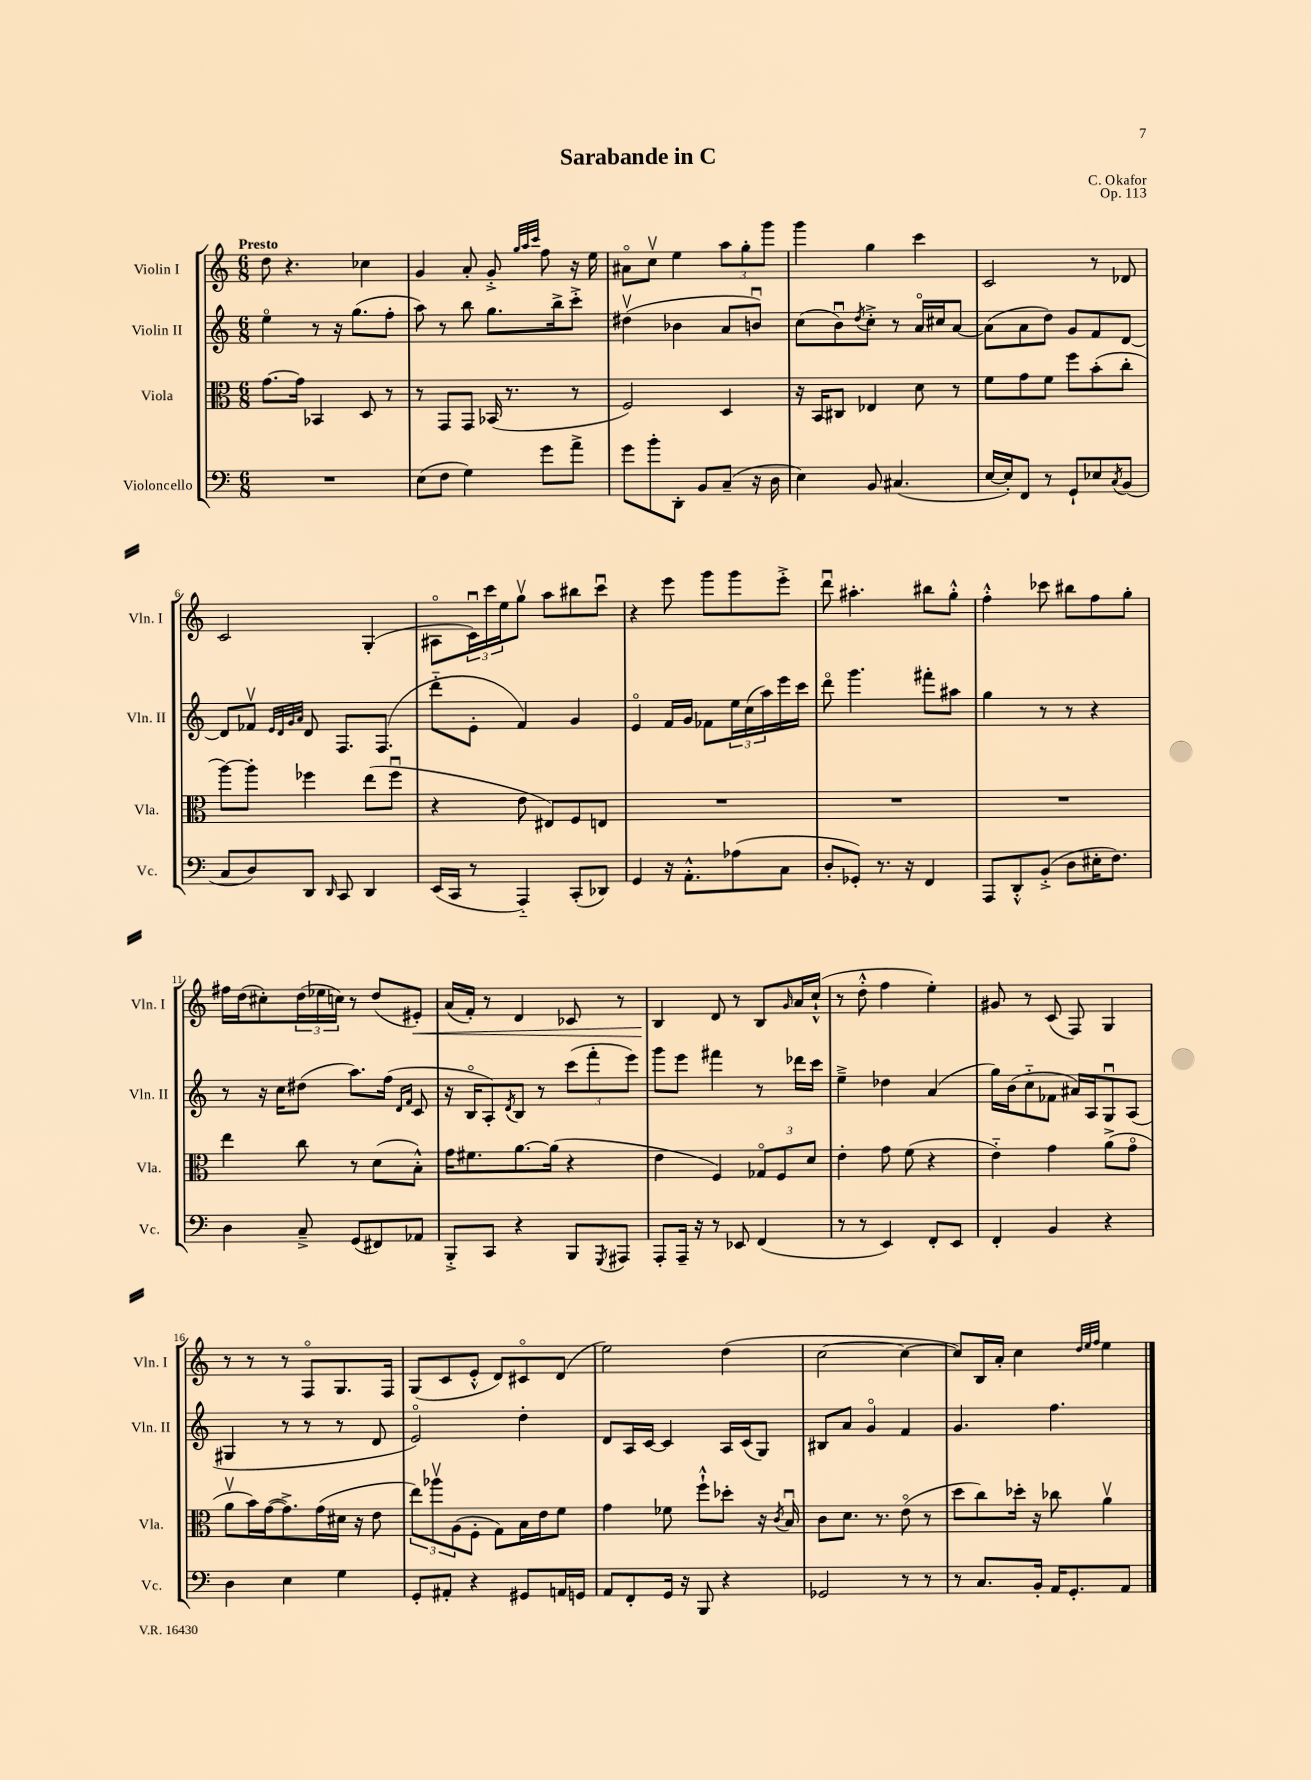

**kern	**kern	**kern	**kern
*staff4	*staff3	*staff2	*staff1
*clefF4	*clefC3	*clefG2	*clefG2
*k[]	*k[]	*k[]	*k[]
*M6/8	*M6/8	*M6/8	*M6/8
2.r	[8.g	4eeo	8dd
.	.	.	4.r
.	16g]	.	.
.	4BB-	8r	.
.	.	16r	.
.	.	(8.gg	.
.	8D	.	4cc-
.	8r	8ff'	.
=	=	=	=
(8E	8r	8aa)	4g
8F	8GG	8r	.
4G)	8GG	8bb	8a'
.	(16BB-	8.gg	8g'^
.	8.r	.	.
.	.	.	32qqgg
.	.	.	32qqaa
.	.	.	32qqccc
8g	.	.	8ff
.	.	16bb^	.
8a^	8r	8ccc'^	16r
.	.	.	16ee
=	=	=	=
8g	2F)	(4dd#v	8a#o
8b'	.	.	8ccv
8DD'	.	4b-	4ee
8BB	.	.	.
(8C~	4D	8a	12aa
.	.	.	12gg'
16r	.	8bu)	.
.	.	.	12ggg
16D	.	.	.
=	=	=	=
4E)	16r	(8cc	4ggg
.	16BB	.	.
.	8C#	8bu)	.
.	.	8qdd	.
8BB	4E-	8cc'^	4gg
(4.C#	.	8r	.
.	8d	16ao	4ccc
.	.	16cc#	.
.	8r	[8a	.
=	=	=	=
[16E	8f	(8a]	2c
16E'])	.	.	.
8FF	8g	8a	.
8r	8f	8dd)	.
8GG`	8ff	8g	.
8E-	(8b'	8f	8r
8qC	.	.	.
(8BB	8cc'	[8d	8d-
=	=	=	=
8C	[8aa)	8d]	2c
8D)	8aa']	8f-v	.
.	.	32qqe	.
.	.	32qqd	.
.	.	32qqg	.
.	.	32qqa	.
8DD	4ff-	8d	.
16qqDD	.	.	.
8CC	.	8.F	.
4DD	(8ee	.	(4G'
.	.	(8.F	.
.	8ff-u	.	.
=	=	=	=
(16EE	4r	8ddd'~	8A#o
16CC	.	.	.
8r	.	8e'	24cu)
.	.	.	24ccc
.	.	.	24ee
4AAA'~)	8e	4f)	8ggv
.	8E#)	.	8aa
(8CC'	8F	4g	8bb#
8DD-)	8E	.	8cccu
=	=	=	=
4GG	2.r	4eo	4r
16r	.	16f	8eee
8.AA'^^	.	16g	.
.	.	8f-	8ggg
(8A-	.	24ee	8ggg
.	.	(24cc	.
.	.	24aa)	.
8C	.	16eee	8eee'^
.	.	16ccc	.
=	=	=	=
8D'	2.r	8dddo	8dddu
8GG-')	.	4.ggg	4.aa#'
8.r	.	.	.
16r	.	.	.
4FF	.	8fff#'	8bb#
.	.	8aa#	8gg'^^
=	=	=	=
8AAA	2.r	4gg	4ff'^^
8DD'^^	.	.	.
(8BB'^	.	8r	8ccc-
8D	.	8r	8bb#
16E#'	.	4r	8ff
8.F)	.	.	.
.	.	.	8gg'
=	=	=	=
4D	4ee	8r	16ff#
.	.	.	(16dd
.	.	16r	8cc#')
.	.	16cc	.
8C~^	8cc	(8dd#	(24dd
.	.	.	24ee-
.	.	.	24cc)
(8GG	8r	8.aa)	8r
8FF#)	(8d	.	(8dd
.	.	(16ff	.
.	.	16qqd	.
.	.	16qqf	.
8AA-	8B'^^)	8c	8e#')
=	=	=	=
8BBB'^	16g	16r	(16a
.	8.f#	16Bo	16f')
8CC	.	8A')	8r
.	.	8qd	.
4r	[8.a	8B	4d
.	.	8r	.
.	(16a]	.	.
8BBB	4r	(12ccc	8c-
.	.	12fff'	.
8qGGG	.	.	.
8AAA#	.	.	8r
.	.	12eee)	.
=	=	=	=
8AAA'	4e	8ggg	4B
16AAA~	.	8eee	.
16r	.	.	.
8r	4F)	4fff#	8d
8EE-	.	.	8r
(4FF	12G-o	8r	8B
.	12F	.	.
.	.	.	16qqg
.	.	16ddd-	16a
.	12d	.	.
.	.	16ccc	(16cc`^^
=	=	=	=
8r	4e'	4ee~^	8r
8r	.	.	8dd'^^
4EE)	8g	4dd-	4ff
.	(8f	.	.
8FF'	4r	(4a	4ee')
8EE	.	.	.
=	=	=	=
4FF'	4e'~)	16gg)	8g#
.	.	(16b	.
.	.	8cc'~	8r
4BB	4g	8f-	(8c
.	.	16a#)	8F)
.	.	16A	.
4r	(8a^	8Gu	4G
.	8go	(8A	.
=	=	=	=
4D	8av	4G#	8r
.	16b)	.	8r
.	([16g	.	.
4E	8.g^])	8r	8r
.	.	8r	8Fo
.	(16g	.	.
4G	16d#	8r	8.G
.	16r	.	.
.	8e	8d	.
.	.	.	16F
=	=	=	=
8GG'	12ee)	2eo)	(8G
.	12aa-v	.	.
8AA#'	.	.	8c
.	(12A	.	.
4r	8F'	.	8e'^^
.	8G)	.	8d)
8GG#	16B	4dd'	8c#o
.	16e	.	.
16AA	8f	.	(8d
16GG	.	.	.
=	=	=	=
8AA	4g	8d	2ee)
8FF'	.	16A	.
.	.	[16c	.
16GG	8f-	4c]	.
16r	.	.	.
8BBB	8ff`^^	.	.
4r	8dd-'	16A	(4dd
.	.	(16c	.
.	16r	8G)	.
.	8qc	.	.
.	16Bu	.	.
=	=	=	=
2GG-	8c	8B#	[2cc
.	8.d	8a	.
.	.	4go	.
.	8.r	.	.
8r	(8eo	4f	4cc_
8r	8r	.	.
=	=	=	=
8r	8dd	4.g	8cc])
8.C	8cc)	.	16B
.	.	.	16a'
.	16dd-'	.	4cc
16BB'	16r	.	.
16AA	8cc-	4.ff	.
8.GG'	.	.	.
.	.	.	32qqdd
.	.	.	32qqee
.	.	.	32qqff
.	4av	.	4ee
8AA	.	.	.
==	==	==	==
*-	*-	*-	*-
